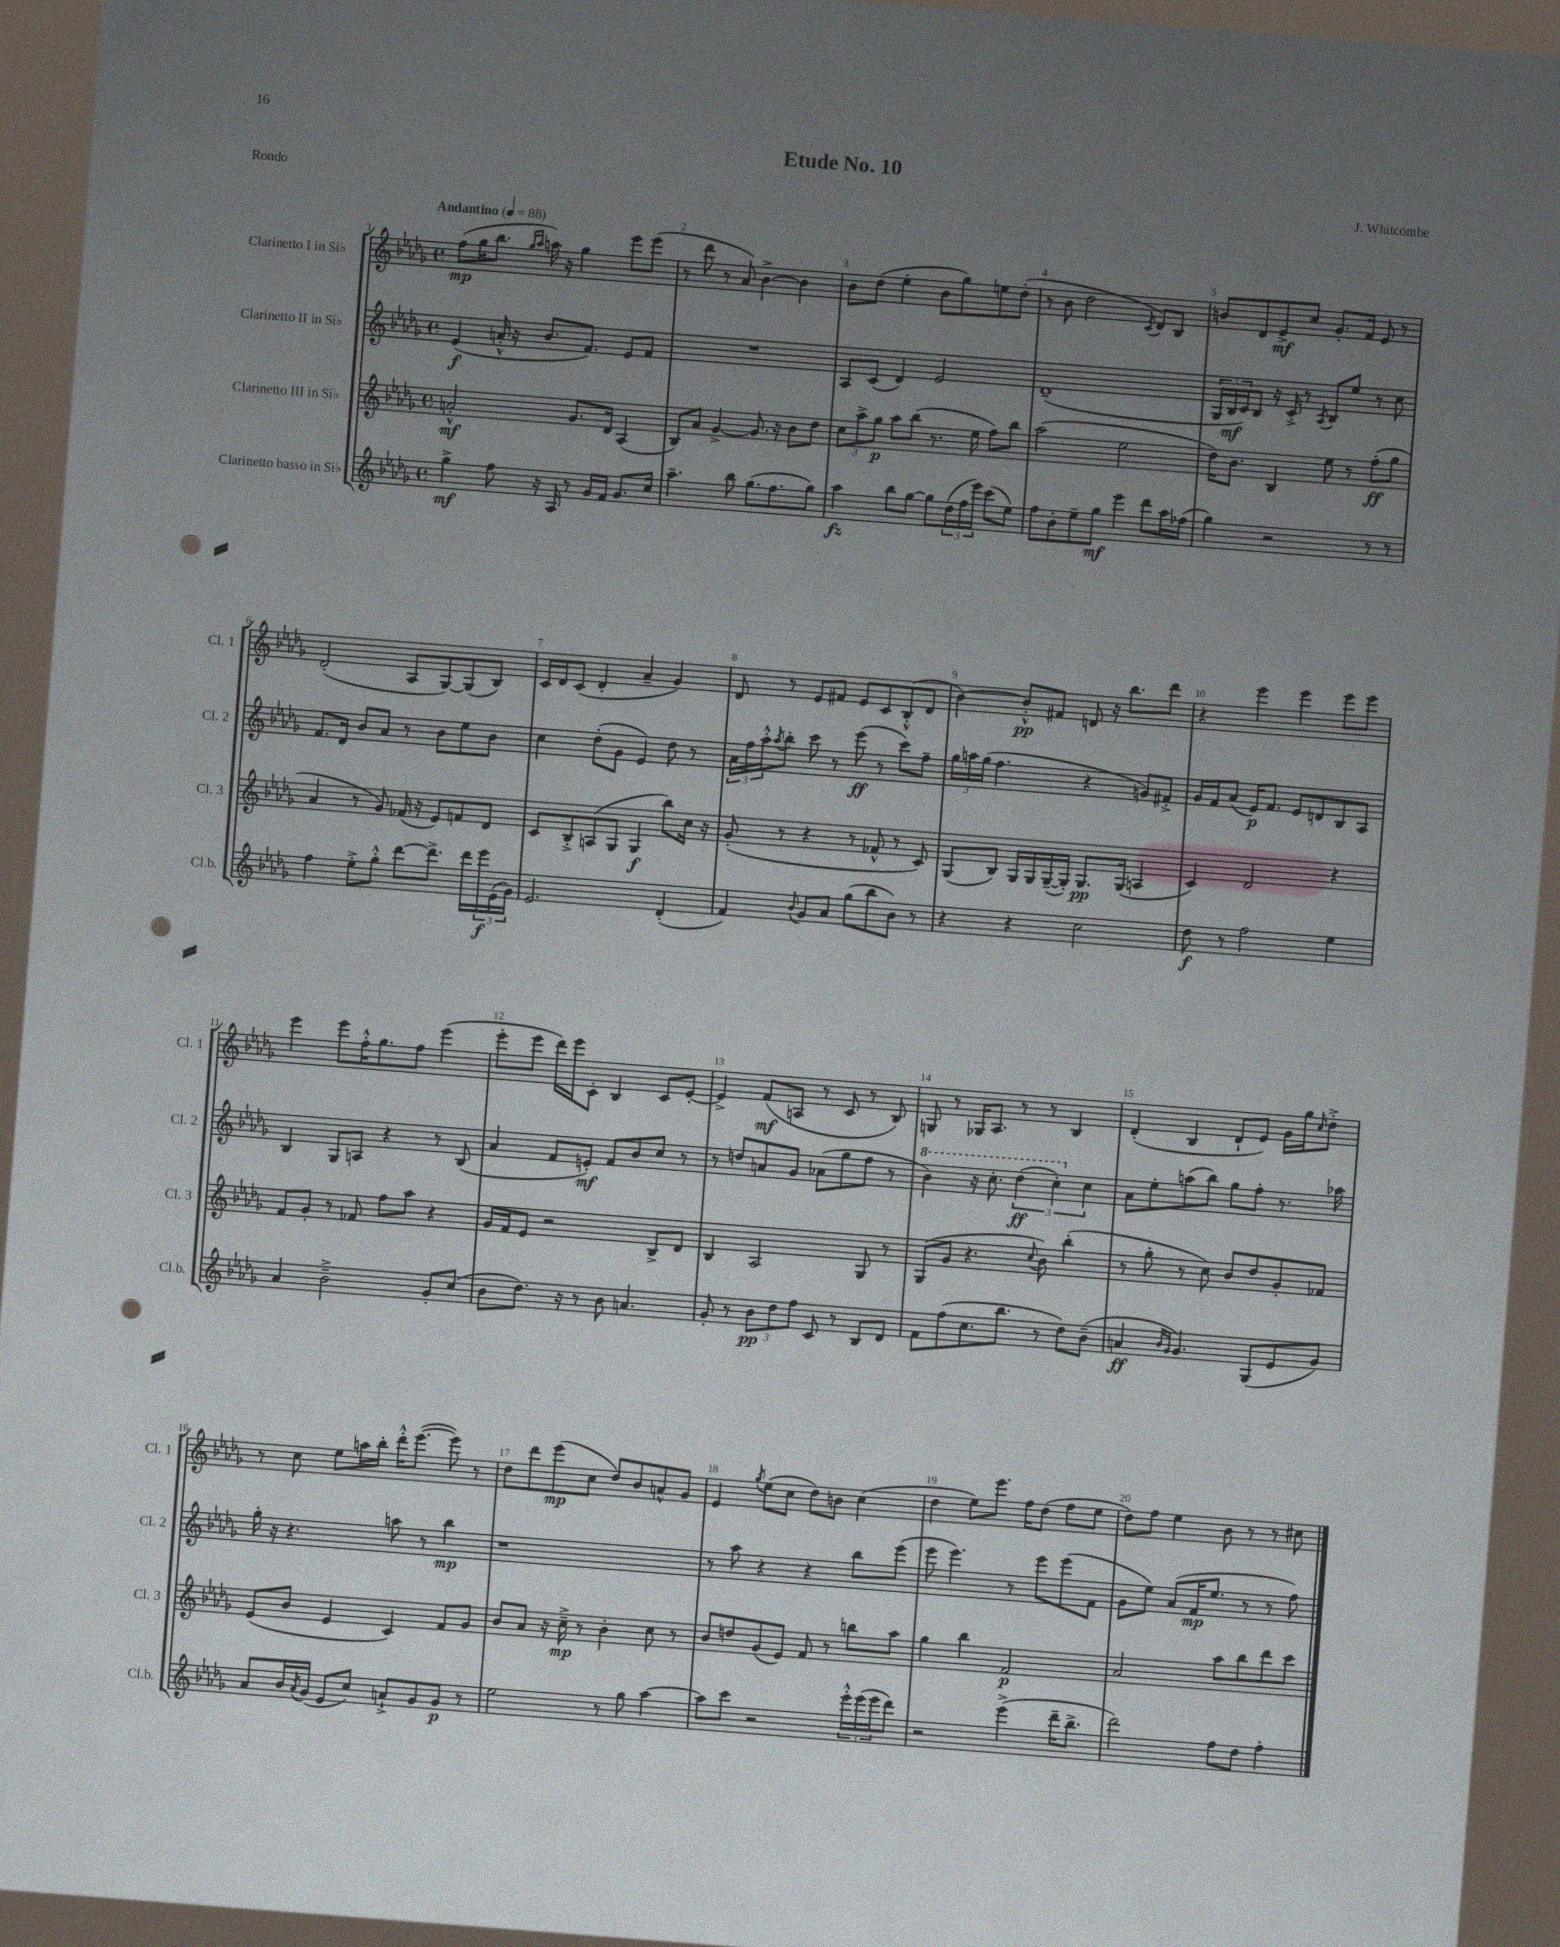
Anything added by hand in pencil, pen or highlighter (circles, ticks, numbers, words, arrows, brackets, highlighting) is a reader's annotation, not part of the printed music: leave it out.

**kern	**kern	**kern	**kern
*staff4	*staff3	*staff2	*staff1
*clefG2	*clefG2	*clefG2	*clefG2
*k[b-e-a-d-g-]	*k[b-e-a-d-g-]	*k[b-e-a-d-g-]	*k[b-e-a-d-g-]
*M4/4	*M4/4	*M4/4	*M4/4
*met(c)	*met(c)	*met(c)	*met(c)
*MM88	*MM88	*MM88	*MM88
4gg-^	2a'^^	(4e-	(8ff
.	.	.	16gg-
.	.	.	8.bb-
8ff	.	16a'^^	.
.	.	16r	.
.	.	.	16qqgg-
.	.	.	16qqaa-
16r	.	8.b-	16aa)
16A-	.	.	16r
8r	8.g-	.	4gg-
.	.	8.f)	.
16g-	.	.	.
16f	16d-	.	.
8.g-	(4A-	8e-	8eee-
.	.	8f	(8eee-
16cc	.	.	.
=	=	=	=
4.aa-~	8B-)	1r	8r
.	8a-	.	8ddd-
.	[4g-^	.	8r
8bb-	.	.	8a-)
(8.gg-	8.g-]	.	[4b-^
8.ff	16r	.	.
.	8b-	.	4b-]
8gg-)	8dd-	.	.
=	=	=	=
4aa-	12cc	8A-	8b-
.	12aa-^	.	.
.	.	(8c	(8dd-
.	12gg-	.	.
8bb-	8aa-	4d-)	4ee-'
[8gg-	(8bb-	.	.
8gg-]	8.r	2e-	8b-
(24dd-	.	.	8gg-)
24ff	.	.	.
.	16ee-	.	.
24eee-)	.	.	.
(8ccc	8ff)	.	8ee
8ee-)	8bb-	.	(8dd-'
=	=	=	=
8ff	(2aa-	(1d-~	8r
8b-'	.	.	8b-
8ee-~	.	.	2dd-
8gg-	.	.	.
4eee-	2ee-	.	.
.	.	.	8qc
8ddd-	.	.	8d-)
16aa-	.	.	8B-
(16ff-	.	.	.
=	=	=	=
4gg-)	16dd-)	24G-	8b
.	.	24B-	.
.	8.b-	.	.
.	.	24c)	.
.	.	8B-	8d-
2r	4B-	16r	8e-^
.	.	16c'^	.
.	.	8r	8cc
.	.	8qA-	.
.	8ee-	8B-	8.g-'
.	8r	8ee-	.
.	.	.	16f
8r	(8ff'	8r	8e-
8r	8gg-	8cc	8r
=	=	=	=
4ff	4a-	8.f	(2d-'
.	.	16d-	.
8ee-'^	8r	8b-	.
8gg-'^^	8g-)	8a-	.
[8ddd-	(16f-	8r	8A-
.	16r	.	.
8.ddd-^]	8e-)	8b-	[8G-)
.	8f	8ee-	(8G-]
16ddd-	.	.	.
24eee-	8d-	8b-	8B-)
(24e-	.	.	.
24g-)	.	.	.
=	=	=	=
2.e-	8c	4cc	16c
.	.	.	16d-
.	8B-'^	.	(8c
.	(8A	(8dd-'	4d-'
.	8G-	8g-	.
.	4G-	4e-)	4a-~
(4d-'	8bb-)	8dd-	4g-)
.	16cc	8r	.
.	16r	.	.
=	=	=	=
4f)	(8g-'	24a-	8d-
.	.	24ff	.
.	.	24aa-'^^	.
.	.	8qaa-	.
.	8r	8bb-'	8r
8qqb-	.	.	.
8g-	4r	8ccc	8e-
8a-	.	8r	8f#
(8gg-	8r	(8eee-	8e-
8bb-	8f-^^	8r	8c
8b-)	8r	8ccc)	(8B-'^^
8r	8c)	8ff~	8d-
=	=	=	=
4r	(8G-	24gg-	[4b-)
.	.	24aa	.
.	.	(24gg-	.
.	8B-)	4.ff	.
4r	16G-	.	8b-'^^]
.	16G-	.	.
.	([16G-~	.	8f#
.	16G-'])	.	.
2cc	8.G-	4r	8d
.	.	.	16r
.	(16G-	.	8.bb-
.	4A	8g)	.
.	.	8f#'^	8ddd-
=	=	=	=
8dd-	4c)	16g-	4r
.	.	16f	.
8r	.	(8a-	.
2ff	2d-	16e-)	4eee-
.	.	8.f	.
.	.	8e-	4eee-
.	.	8d	.
4ee-	4r	8B-	8eee-
.	.	8A-	8eee-
=	=	=	=
4a-	8f	4B-	4eee-
.	8g-'	.	.
2b-~^	8r	8G-	8eee-
.	8f-	8A	16ff'^^
.	.	.	8.gg-
.	8ff	4r	.
.	8aa-	.	8ff
8g-'	4r	8r	(4eee-
(8cc	.	(8B-	.
=	=	=	=
8b-	16g-	4a-	8eee-'
.	16f	.	.
8.dd-)	8e-	.	8eee-
.	2r	8f	16ddd-)
16r	.	.	16eee-
8r	.	8e')	8c'
8b-	.	8f	4B-
4.a	.	8b-	.
.	8B-^	8cc	8c
.	8d-	8r	[8e-'
=	=	=	=
8g-'	4B-	8r	4e-^]
8r	.	8dd	.
12b-	2A-	8a	(8f
12dd-	.	.	.
.	.	8g-	8A
12ff	.	.	.
8c	.	(8a-	8r
8r	.	8gg-	8c
8B-	8G-	8ff	8r
8d-	8r	8r	8B-)
=	=	=	=
8f	(8G-	4bb-)	8G
(8ff	8g-	.	8r
8.cc	4.r	16r	16G-
.	.	8.ccc'	8.A-
8.bb-	.	.	.
.	.	(6ddd-	8r
.	8qqcc	.	.
8r	8b-)	.	8r
.	.	6ccc')	.
8dd-)	(4bb-'	.	4B-
.	.	6cc	.
(8b-~	.	.	.
=	=	=	=
4a	8r	8a-	(4d-'
.	8gg-'	8ee-'	.
16qqb-	.	.	.
16qqg-	.	.	.
4.g-)	8r	(8aa	4B-
.	8cc)	8bb-)	.
.	8b-	8gg-	8d-`
(8G-	8dd-	8ff'	8e-)
8e-	8g-'	8.r	16g-
.	.	.	16gg-
.	.	.	16qqcc
8g-)	8f-	.	8dd-'^
.	.	16aa-	.
=	=	=	=
8a-	(8e-	16gg-'	8r
.	.	16r	.
16b-	8b-	4.r	8cc
8qa-	.	.	.
(16g-	.	.	.
8e-	4e-	.	8ee-
8cc)	.	.	16aa
.	.	.	16bb-'
8a`^	4c)	8aa	16ddd-'^^
.	.	.	([8.eee-
8g-	.	8r	.
8g-	8f	4bb-	8eee-])
8r	8g-	.	8r
=	=	=	=
2ee-	8b-	1r	8dd-
.	8a-	.	8ddd-
.	16r	.	(8eee-
.	16cc~^	.	.
.	8r	.	8cc
8r	4b-'	.	8dd-)
8gg-	.	.	8b-
[4aa-	8cc	.	8a^^
.	8r	.	8g-
=	=	=	=
8aa-]	8b-	8r	4e-
8ccc	8dd	8aa-	.
.	.	.	8qgg-
2r	(8g-	4r	(8ee-
.	8e-)	.	8cc
.	8f	4r	8dd-)
.	8r	.	8b
24eee-'^^	8bb	8bb-	(4cc
(24eee-	.	.	.
24eee-	.	.	.
8ddd-)	8aa-	(8eee-	.
=	=	=	=
2r	4gg-	8eee-	4dd-
.	.	4.eee-)	.
.	4bb-	.	8ee-)
.	.	.	8.eee-
(4eee-^	2f	8r	.
.	.	.	16ff
.	.	8eee-	(8dd-
16ddd-~	.	(8eee-	8ff
8.bb-^	.	.	.
.	.	8f	8ee-
=	=	=	=
2ddd-)	2a-	8g-	8dd-)
.	.	8ee-)	8ff
.	.	(8a-	4ee-
.	.	16f	.
.	.	8.ee-	.
8ff	8aa-	.	8b-
8dd-	8bb-	8r	8r
4ff'	8ddd-	8r	8r
.	8ccc	8ff)	8cc#
==	==	==	==
*-	*-	*-	*-
